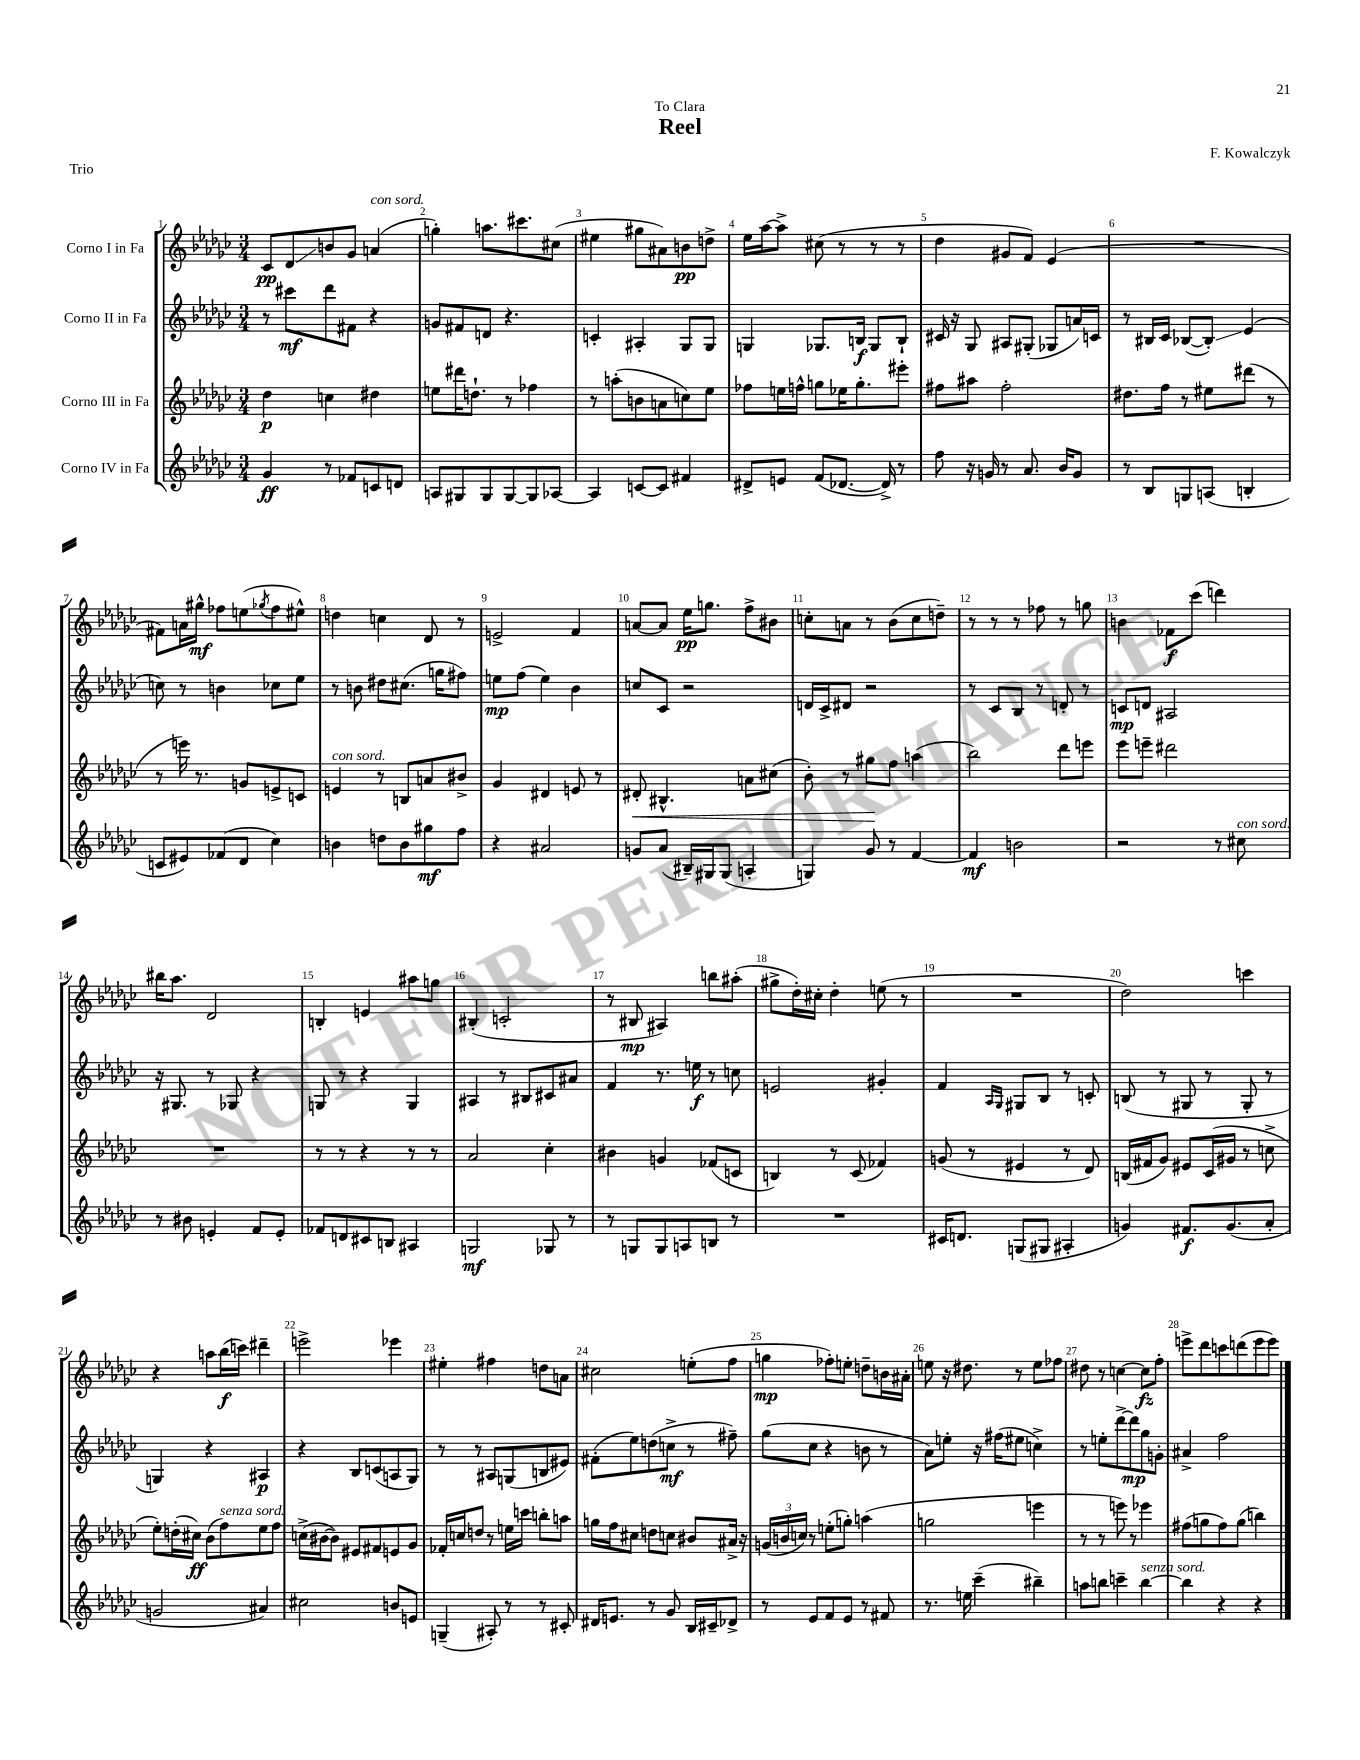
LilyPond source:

\header { title = "Reel" composer = "F. Kowalczyk" dedication = "To Clara" piece = "Trio" }
<<
\new StaffGroup <<
\new Staff = "s0" \with { instrumentName = "Corno I in Fa" } {
    \clef treble \key ges \major \numericTimeSignature \time 3/4
    ces'8\pp des'8\glissando b'8 ges'8 a'4^\markup { \italic "con sord." }( |
    g''4-.) a''8. cis'''8. cis''8( |
    eis''4 gis''8 ais'8) b'8\pp d''8-> |
    ees''16 aes''16~ aes''8-> cis''8( r8 r8 r8 |
    des''4 gis'8 f'8) ees'4( |
    R2. |
    fis'8) a'16 gis''16-^\mf fes''8 e''8( \acciaccatura { ges''8 } fes''8 eis''8-^) |
    d''4 c''4 des'8 r8 |
    e'2-> f'4 |
    a'8~ a'8 ees''16\pp g''8. f''8-> bis'8 |
    c''8-. a'8 r8 bes'8( c''8 d''8--) |
    r8 r8 r8 fes''8 r8 g''8 |
    b'4 fes'8\f ces'''8( d'''4) |
    bis''16 aes''8. des'2 |
    b4-. e'4 ais''8 g''8 |
    bis4-.( c'2-. |
    r8 bis8\mp ais4) b''8 ais''8-.( |
    gis''8-> des''16-.) cis''16-. des''4-. e''8( r8 |
    R2. |
    des''2) c'''4 |
    r4 a''8 bes''16\f( c'''16) dis'''4-- |
    e'''2-> ees'''4 |
    eis''4-. fis''4 d''8 a'8 |
    cis''2 e''8-.( f''8 |
    g''4\mp fes''8-.) e''8-. d''8-- b'16 ais'16-. |
    e''8 r16 dis''8. r8 e''8 fes''8 |
    dis''8 r8 c''4~ c''8\fz f''8-. |
    e'''8-> des'''8 c'''8 d'''8( e'''8 e'''8) \bar "|." |
}
\new Staff = "s1" \with { instrumentName = "Corno II in Fa" } {
    \clef treble \key ges \major \numericTimeSignature \time 3/4
    r8 cis'''8\mf des'''8 fis'8 r4 |
    g'8 fis'8 d'8 r4. |
    c'4-. ais4-. ges8 ges8 |
    g4 ges8. b16\f ges8 b8-! |
    cis'16 r16 ges8 ais8 gis8-.( ges8 a'16) c'16 |
    r8 bis16 ces'16 bes8~( bes8-.\glissando) ees'4( |
    c''8) r8 b'4 ces''8 ees''8 |
    r8 b'8 dis''8 cis''8.( g''16 fis''8) |
    e''8\mp f''8( e''4) bes'4 |
    c''8 ces'8 r2 |
    d'16 ces'16-> dis'8 r2 |
    r8 ces'8 bes8 r8 d'8-. r8 |
    c'8\mp d'8 ais2 |
    r16 gis8. r8 ges8 r4 |
    g8 r8 r4 g4 |
    ais4 r8 bis8 cis'8 ais'8 |
    f'4 r8. e''16\f r8 c''8 |
    e'2 gis'4-. |
    f'4 \grace { aes16 ges16 } gis8 bes8 r8 c'8-. |
    b8( r8 gis8 r8 gis8-. r8 |
    g4) r4 ais4\p |
    r4 bes8 c'8( a8 ges8) |
    r8 r8 ais8 g8( b8 eis'8) |
    fis'8-.( ees''8) d''8( c''8->\mf r8 fis''8--) |
    ges''8( ces''8 r4 b'8 r8 |
    aes'8) e''8-. r16 fis''16( eis''8 c''4->) |
    r8 e''8-. des'''8~-> des'''8\mp ges''8 g'8-. |
    ais'4-> f''2 \bar "|." |
}
\new Staff = "s2" \with { instrumentName = "Corno III in Fa" } {
    \clef treble \key ges \major \numericTimeSignature \time 3/4
    des''4\p c''4 dis''4 |
    e''8 dis'''16 d''8.-! r8 fes''4 |
    r8 a''8-.( b'8 a'8 c''8) ees''8 |
    fes''8 e''16 f''16-^ g''8 ees''16 g''8.-. eis'''8-. |
    fis''8 ais''8 fis''2-. |
    dis''8. f''16 r8 eis''8 dis'''8( r8 |
    r8 e'''16) r8. g'8 e'8-> c'8 |
    e'4^\markup { \italic "con sord." } r8 b8 a'8 bis'8-> |
    ges'4 dis'4 e'8 r8 |
    dis'8-.\< bis4.-^ a'8 cis''8( |
    bes'8-.) r8 gis''8\! f''8 a''4( |
    bes''2) des'''8 e'''8 |
    ees'''8 e'''8-- dis'''2 |
    R2. |
    r8 r8 r4 r8 r8 |
    aes'2 ces''4-. |
    bis'4 g'4 fes'8( c'8 |
    b4) r8 ces'8( fes'4) |
    g'8( r8 eis'4 r8 des'8) |
    b16( fis'16 ges'8) eis'8 ces'16( gis'16 r8 c''8-> |
    ees''8-.) d''16-.( cis''16\ff) bes'8( f''8^\markup { \italic "senza sord." }) ees''8 f''8 |
    c''16->( bis'16~ bis'8) eis'8 fis'8 e'8 ges'8 |
    fes'16-. c''16 d''8 r8 e''16 c'''16 b''8-. a''8 |
    g''16 f''16 cis''8 d''8 c''8 bis'8 ais'16-> r16 |
    \tuplet 3/2 { g'16( b'16 c''16) } r8 e''8-.( g''8-.) a''4( |
    g''2 e'''4 |
    r8 r8 e'''8) r8 ees'''4 |
    fis''8( g''8 fis''8) g''8( b''4) \bar "|." |
}
\new Staff = "s3" \with { instrumentName = "Corno IV in Fa" } {
    \clef treble \key ges \major \numericTimeSignature \time 3/4
    ges'4\ff r8 fes'8 c'8 d'8 |
    a8 gis8 gis8 gis8~ gis8 aes8~ |
    aes4 c'8~ c'8 fis'4 |
    dis'8-> e'8 f'8( des'8.~ des'16->) r8 |
    f''8 r16 g'16 r8 aes'8. bes'16 g'8 |
    r8 bes8 g8 a8( b4-. |
    c'8 eis'8) fes'8( des'8 ces''4) |
    b'4 d''8 b'8 gis''8\mf f''8 |
    r4 ais'2 |
    g'8 aes'8( bis16--) gis16 gis8( a4-. |
    g4) ges'8 r8 f'4~ |
    f'4\mf b'2 |
    r2 r8 cis''8^\markup { \italic "con sord." } |
    r8 bis'8 e'4-. f'8 e'8-. |
    fes'8 d'8 cis'8 b8 ais4 |
    g2\mf ges8 r8 |
    r8 g8 g8 a8 b8 r8 |
    R2. |
    cis'16 d'8. g8( gis8 ais4-. |
    g'4) fis'8.\f g'8.( aes'8-. |
    g'2 ais'4) |
    cis''2 b'8 e'8 |
    g4--( ais8-.) r8 r8 cis'8-. |
    dis'16 e'8. r8 ges'8 bes16 cis'16-- des'8-> |
    r8 ees'8 f'8 ees'8 r8 fis'8 |
    r8. e''16 ces'''4--( bis''4--) |
    a''8 b''8 c'''4-- b''4~^\markup { \italic "senza sord." } |
    b''4 r4 r4 \bar "|." |
}
>>
>>
\layout { \context { \Score \override BarNumber.break-visibility = ##(#f #t #t) barNumberVisibility = #all-bar-numbers-visible } }
